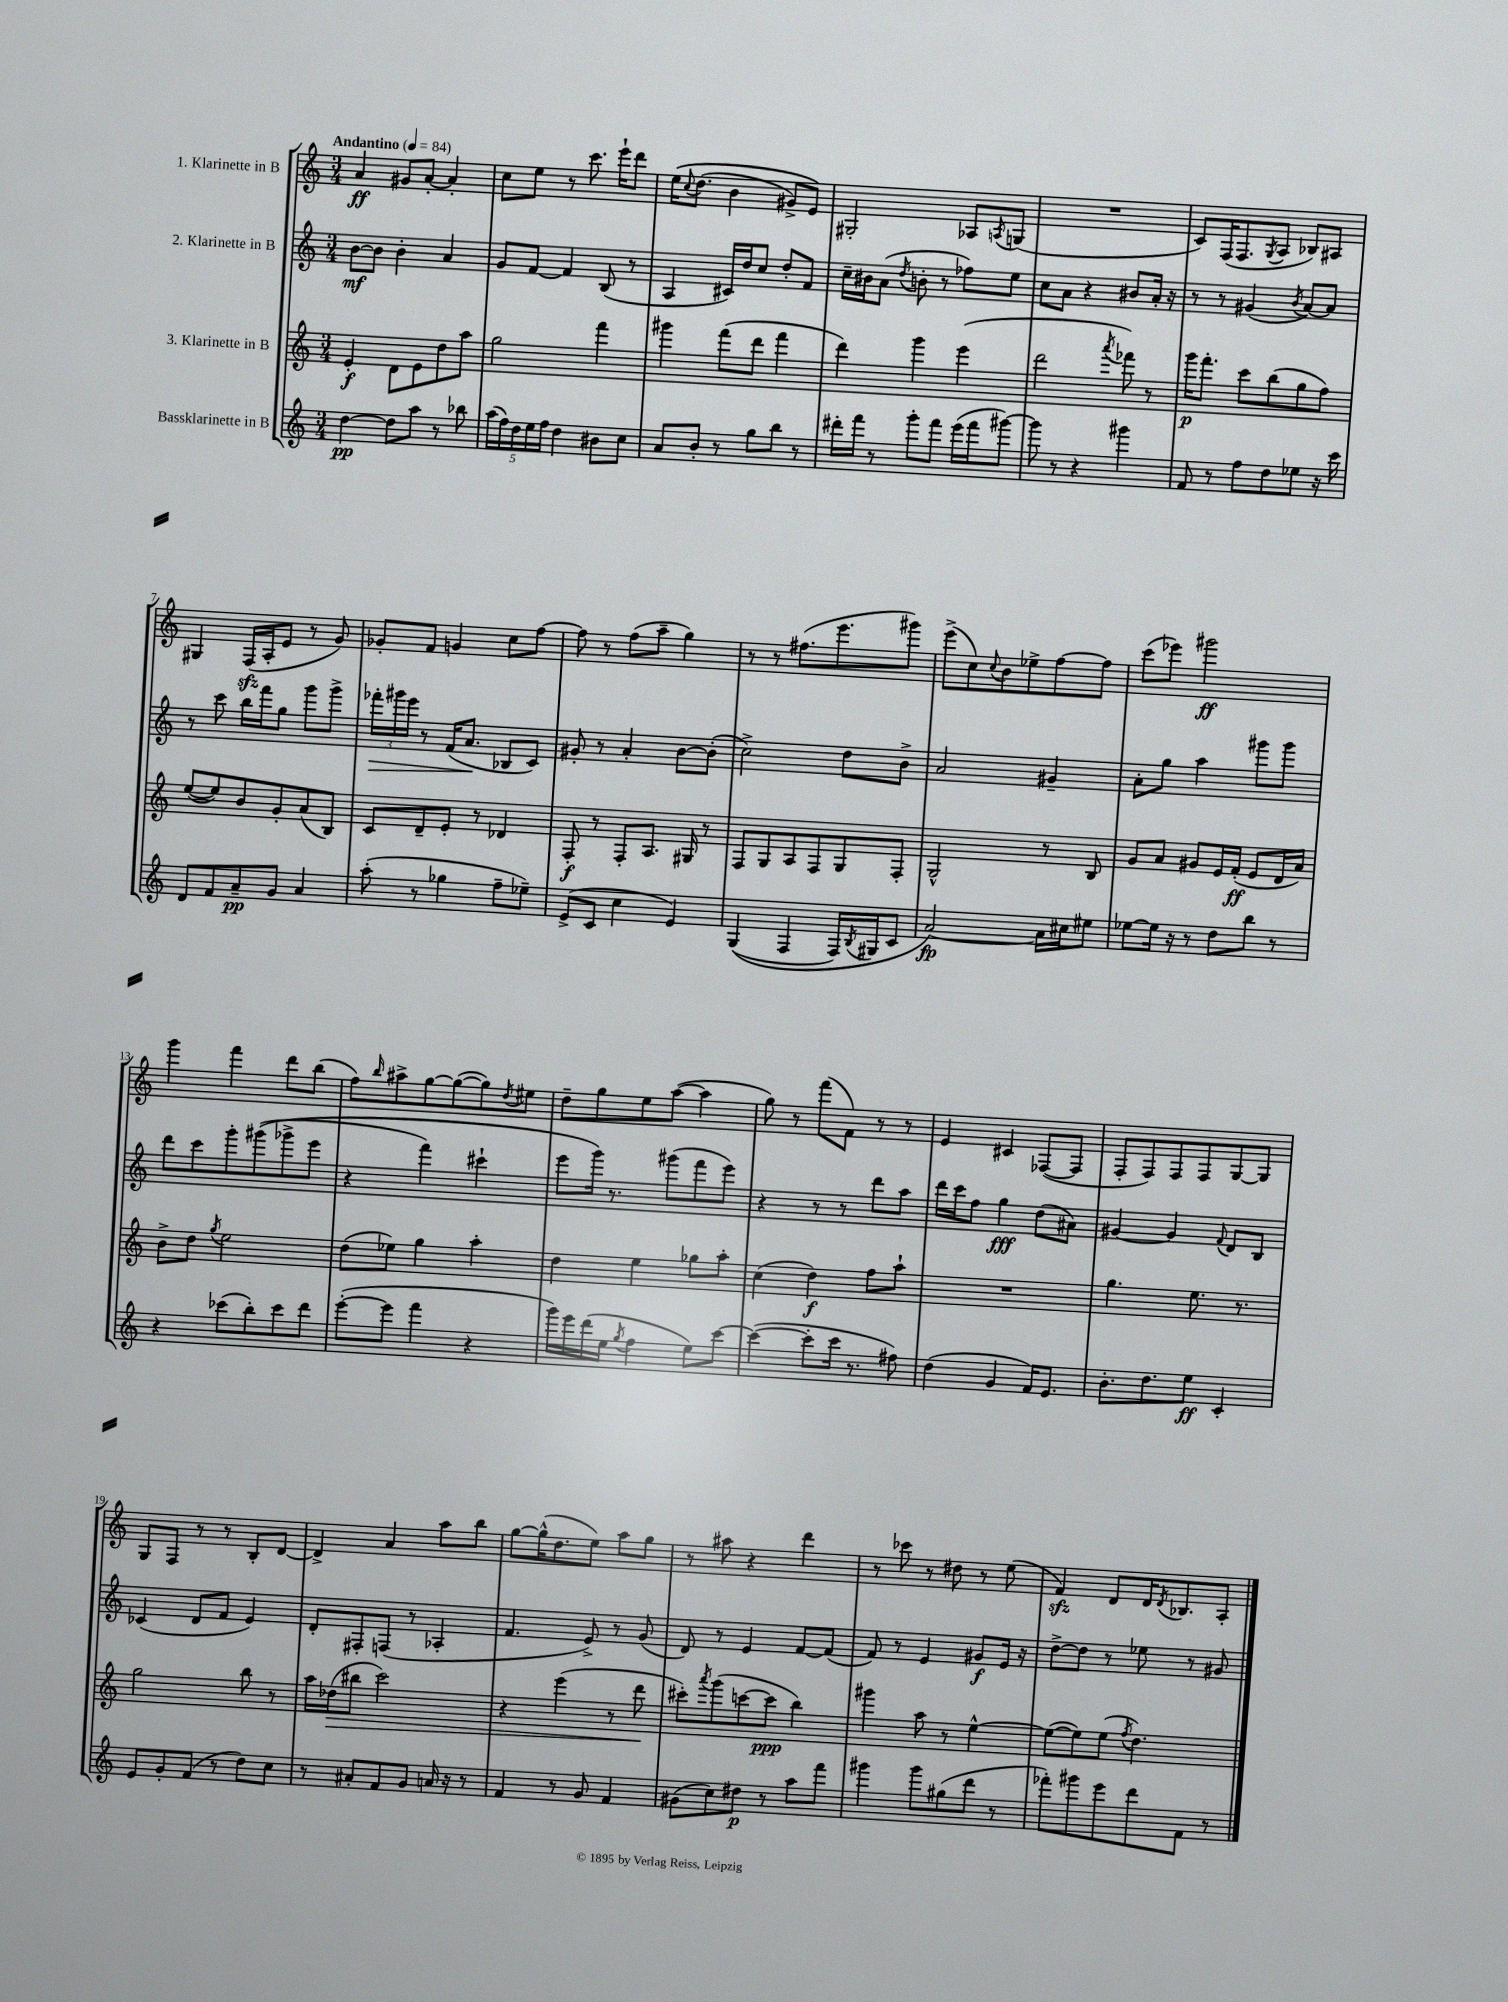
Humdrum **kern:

**kern	**dynam	**kern	**dynam	**kern	**dynam	**kern	**dynam
*part4	*part4	*part3	*part3	*part2	*part2	*part1	*part1
*staff4	*staff4	*staff3	*staff3	*staff2	*staff2	*staff1	*staff1
*I"Bassklarinette in B	*	*I"3. Klarinette in B	*	*I"2. Klarinette in B	*	*I"1. Klarinette in B	*
*clefG2	*	*clefG2	*	*clefG2	*	*clefG2	*
*k[]	*	*k[]	*	*k[]	*	*k[]	*
*M3/4	*	*M3/4	*	*M3/4	*	*M3/4	*
*MM84	*	*MM84	*	*MM84	*	*MM84	*
=1	=1	=1	=1	=1	=1	=1	=1
!	!	!	!	!	!	!LO:TX:a:B:t=Andantino	!
[4dd\	pp	4e'/	f	[8b\L	mf	4a/	ff
.	.	.	.	8b\J]	.	.	.
8dd\L]	.	8d\L	.	4b'\	.	8g#X/L	.
8aa\J	.	8e\	.	.	.	[8a'/J	.
8r	.	8dd\	.	4a/	.	4a'/]	.
8bb-X\	.	8aa\J	.	.	.	.	.
=2	=2	=2	=2	=2	=2	=2	=2
(20aa\LL	.	2gg\	.	8g/L	.	8cc\L	.
20ff\)	.	.	.	.	.	.	.
20dd\	.	.	.	.	.	.	.
.	.	.	.	[8f/J	.	8ee\J	.
20ee\	.	.	.	.	.	.	.
20ff\JJ	.	.	.	.	.	.	.
4dd\	.	.	.	4f/]	.	8r	.
.	.	.	.	.	.	8.ccc\	.
8b#X\L	.	4fff\	.	(8B/	.	.	.
.	.	.	.	.	.	16eee`\KL	.
8cc\J	.	.	.	8r	.	8ddd\J	.
=3	=3	=3	=3	=3	=3	=3	=3
8a/L	.	4ggg#X\	.	4A/	.	(16ee\KL	.
.	.	.	.	.	.	8qqcc/	.
.	.	.	.	.	.	(8.dd\J	.
8b'/J	.	.	.	.	.	.	.
8r	.	(8fff\L	.	16c#X/LL)	.	4b\	.
.	.	.	.	16dd/J	.	.	.
8gg\L	.	8ddd\J	.	8cc/J	.	.	.
8bb\J	.	4fff\	.	8dd'/L	.	8g#X^/L)	.
8r	.	.	.	8f/J	.	8e/J)	.
=4	=4	=4	=4	=4	=4	=4	=4
16ddd#X'\LL	.	4ddd\)	.	16cc~\LL	.	2G#X'/	.
16fff\JJ	.	.	.	16b#X\J	.	.	.
8r	.	.	.	(8a\J	.	.	.
.	.	.	.	8qdd/	.	.	.
8ggg'\L	.	4ggg\	.	8bn'\	.	.	.
8fff\J	.	.	.	8r	.	.	.
(16eee\LL	.	(4eee\	.	8ff-X\L)	.	8A-X/L	.
16fff\J	.	.	.	.	.	.	.
.	.	.	.	.	.	8qAn/	.
[8ggg#X\J)	.	.	.	8ee\J	.	(8Gn/J	.
=5	=5	=5	=5	=5	=5	=5	=5
8ggg#\]	.	2ddd\	.	8cc\L	.	2.r	.
8r	.	.	.	8a\J	.	.	.
4r	.	.	.	4r	.	.	.
.	.	8qaaa/	.	.	.	.	.
4ggg#X\	.	8fff-X\)	.	8b#X/L	.	.	.
.	.	8r	.	16a'/Jk	.	.	.
.	.	.	.	16r	.	.	.
=6	=6	=6	=6	=6	=6	=6	=6
8f/	.	16ggg\KL	p	8r	.	8c/L)	.
.	.	8.fff'\J	.	.	.	.	.
8r	.	.	.	8r	.	(16F/K	.
.	.	.	.	.	.	8.F/	.
8ff\L	.	8ccc\L	.	(4g#X/	.	.	.
.	.	.	.	.	.	8qG/	.
8dd\	.	(8bb\	.	.	.	8A/J	.
.	.	.	.	8qb/	.	.	.
8ee-X\J	.	8gg\	.	[8a/L)	.	8B-X/L)	.
16r	.	8ff\J)	.	8a/J]	.	8A#X/J	.
16ccc\	.	.	.	.	.	.	.
!!LO:LB:g=z
=7	=7	=7	=7	=7	=7	=7	=7
8d/L	.	([8ee/L	.	8r	.	4G#X/	.
8f/	.	8ee/])	.	8ccc\	.	.	.
8a~/	pp	8b/	.	16bb\LL	.	(16Fzz/LL	.
.	.	.	.	16fff\J	.	16A'/J	.
8g/J	.	8g'/	.	8gg\J	.	8e/J	.
4a/	.	(8a/	.	8ggg\L	.	8r	.
.	.	8B/J)	.	8ggg^\J	.	8g/)	.
=8	=8	=8	=8	=8	=8	=8	=8
!	!	!	!	!	!LO:HP:b	!	!
(8aa'\	.	8c/L	.	24fff-X'\LL	>	8g-X'/L	.
.	.	.	.	24ggg#X\	.	.	.
.	.	.	.	24eee\JJ	.	.	.
8r	.	8d~/	.	8r	.	8f/J	.
4gg-X\	.	8e'/J	.	(16f/KL	.	4gn/	.
.	.	.	.	8.a/J	.	.	.
.	.	8r	.	.	.	.	.
8ff~\L	.	4d-X/	.	8B-X/L	]	8cc\L	.
8ee-X~\J)	.	.	.	8c/J)	.	[8ff\J	.
=9	=9	=9	=9	=9	=9	=9	=9
(8e^/L	.	8F'/	f	8g#X'/	.	8ff\]	.
8c/J	.	8r	.	8r	.	8r	.
4cc\	.	8F'/L	.	4a'/	.	(8ff\L	.
.	.	8.A/J	.	.	.	8aa~\J	.
4e/)	.	.	.	[8b\L	.	4gg\)	.
.	.	16G#X/	.	.	.	.	.
.	.	8r	.	(8b'\J]	.	.	.
=10	=10	=10	=10	=10	=10	=10	=10
((4G/	.	8F/L	.	2cc^\)	.	8r	.
.	.	8G/	.	.	.	8r	.
4F/	.	8A/	.	.	.	(8.ff#X\L	.
.	.	8F/	.	.	.	.	.
.	.	.	.	.	.	8.eee\	.
16F/LL)	.	8G/	.	8dd\L	.	.	.
8qB/	.	.	.	.	.	.	.
16G#X/J	.	.	.	.	.	.	.
8c/J	.	8F'/J	.	8b^\J	.	8ggg#X\J)	.
=11	=11	=11	=11	=11	=11	=11	=11
[2a/)	fp	2G^^/	.	2a/	.	(8eee^\L	.
.	.	.	.	.	.	8cc\)	.
.	.	.	.	.	.	8qqcc/	.
.	.	.	.	.	.	8b\	.
.	.	.	.	.	.	8ee-X^\	.
16a\LL]	.	8r	.	4g#X~/	.	[8ff\	.
16cc#X\J	.	.	.	.	.	.	.
8ee#X\J	.	8B/	.	.	.	8ff\J]	.
=12	=12	=12	=12	=12	=12	=12	=12
[8ee-X\L	.	8g/L	.	8a'\L	.	(8ccc\L	.
16ee-\Jk]	.	8a/J	.	8gg\J	.	8eee-X\J)	.
16r	.	.	.	.	.	.	.
8r	.	8g#X/L	.	4aa\	.	2ggg#X\	ff
8dd\L	.	16e/L	.	.	.	.	.
.	.	(16f'/JJ	ff	.	.	.	.
8bb\J	.	8e/L	.	8ggg#X\L	.	.	.
8r	.	16d/L	.	8ggg#\J	.	.	.
.	.	16a/JJ)	.	.	.	.	.
!!LO:LB:g=z
=13	=13	=13	=13	=13	=13	=13	=13
4r	.	8b^\L	.	8ddd\L	.	4ggg\	.
.	.	8dd\J	.	8ccc\	.	.	.
.	.	8qgg/	.	.	.	.	.
(8ccc-X\L	.	2ee\	.	8ggg'\	.	4fff\	.
8bb'\)	.	.	.	((8ggg#X\	.	.	.
8ccc-\	.	.	.	8ggg-X^\	.	8ddd\L	.
8ddd\J	.	.	.	8eee\J	.	(8bb\J	.
=14	=14	=14	=14	=14	=14	=14	=14
([8eee'\L	.	(8dd\L	.	4r	.	8ff\L)	.
.	.	.	.	.	.	16qqbb/	.
8eee\J]	.	8ee-X\J)	.	.	.	8aa#X^\	.
4fff\	.	4gg\	.	4fff\)	.	[8gg\	.
.	.	.	.	.	.	(8gg\_	.
4r	.	4aa'\	.	4ccc#X`\	.	8gg\])	.
.	.	.	.	.	.	8qdd/	.
.	.	.	.	.	.	8ee#X\J	.
=15	=15	=15	=15	=15	=15	=15	=15
16ggg\LL)	.	4dd\	.	8eee\L	.	8dd~\L	.
16eee\	.	.	.	.	.	.	.
(16ddd\	.	.	.	16ggg\Jk)	.	8gg\	.
16ee\JJ	.	.	.	8.r	.	.	.
8qgg/	.	.	.	.	.	.	.
4ff\	.	4ee\	.	.	.	8ee\	.
.	.	.	.	(8ggg#X\L	.	([8aa\J	.
8ee\L)	.	8gg-X\L	.	8fff\	.	4aa\]	.
[8ccc\J	.	8aa'\J	.	8eee\J)	.	.	.
=16	=16	=16	=16	=16	=16	=16	=16
(4ccc\_	.	(4cc\	.	4r	.	8gg\)	.
.	.	.	.	.	.	8r	.
8ccc'\L]	.	4dd\)	f	8r	.	(8fff\L	.
16ccc\Jk	.	.	.	8r	.	8f\J)	.
8.r	.	.	.	.	.	.	.
.	.	8ff\L	.	8ddd\L	.	8r	.
8ff#X\)	.	8aa`\J	.	8aa\J	.	8r	.
=17	=17	=17	=17	=17	=17	=17	=17
(4dd\	.	2.r	.	16ddd\LL	.	4e/	.
.	.	.	.	16ccc\J	.	.	.
.	.	.	.	8ff\J	.	.	.
4g/	.	.	.	4gg\	fff	4c#X/	.
16f/KL)	.	.	.	(8dd\L	.	([8F-X/L	.
8.e/J	.	.	.	.	.	.	.
.	.	.	.	8a#X\J)	.	8F-/J]	.
=18	=18	=18	=18	=18	=18	=18	=18
8.b'\L	.	4.gg\	.	[4g#X/	.	8F'/L	.
.	.	.	.	.	.	8F/)	.
8.dd\	.	.	.	.	.	.	.
.	.	.	.	4g#/]	.	8F/	.
8ee\J	ff	8.ee\	.	.	.	8F/	.
.	.	.	.	8qqf/	.	.	.
4c'/	.	.	.	8d/L	.	[8G/	.
.	.	8.r	.	.	.	.	.
.	.	.	.	8B/J	.	8G/J]	.
!!LO:LB:g=z
=19	=19	=19	=19	=19	=19	=19	=19
8e/L	.	2gg\	.	(4c-X/	.	8G/L	.
8g'/	.	.	.	.	.	8F/J	.
(8f/J	.	.	.	8d/L	.	8r	.
8r	.	.	.	8f/J	.	8r	.
8dd\L)	.	8bb\	.	4e/)	.	8B'/L	.
8cc\J	.	8r	.	.	.	[8d/J	.
=20	=20	=20	=20	=20	=20	=20	=20
8r	.	16aa\LL	.	8d'/L	.	4d^/]	.
!	!	!	!LO:HP:b	!	!	!	!
.	.	(16dd-X\J	>	.	.	.	.
8a#X'/L	.	8bb#X\J	.	8F#X'/	.	.	.
8f/	.	2ccc\)	.	(8Fn/J	.	4a/	.
8g/J	.	.	.	8r	.	.	.
16an/	.	.	.	4A-X'/	.	8aa\L	.
16r	.	.	.	.	.	.	.
8r	.	.	.	.	.	8bb\J	.
=21	=21	=21	=21	=21	=21	=21	=21
4f/	.	4r	.	4.f/	.	[8gg\L	.
.	.	.	.	.	.	(16gg^^\K]	.
.	.	.	.	.	.	8.dd\	.
8r	.	(4eee\	.	.	.	.	.
8g/	.	.	.	8e^/)	.	8ee\J)	.
4f/	.	8r	.	8r	.	8aa\L	.
.	.	8ddd\	.	(8g/	.	8gg\J	.
.	.	.	]	.	.	.	.
=22	=22	=22	=22	=22	=22	=22	=22
(8g#X\L	.	8ccc#X'\L)	.	8d/)	.	8r	.
.	.	8qaaa/	.	.	.	.	.
8cc\)	.	(8ggg\	.	8r	.	8aa#X\	.
8dd#X\J	p	[8cccn\	.	4e/	.	4r	.
8r	.	8ccc\J]	ppp	.	.	.	.
8aa\L	.	4bb\)	.	[8f/L	.	4ddd\	.
8fff\J	.	.	.	(8f/J]	.	.	.
=23	=23	=23	=23	=23	=23	=23	=23
4ggg#X\	.	4ggg#X\	.	8f/)	.	8r	.
.	.	.	.	8r	.	8ccc-X\	.
8ggg#\L	.	8aa\	.	4e/	.	8r	.
(8gg#X\	.	8r	.	.	.	8dd#X\	.
8ddd\J	.	[4ee^^\	.	8g#X/L	f	8r	.
8r	.	.	.	16e/Jk	.	(8ee\	.
.	.	.	.	16r	.	.	.
=24	=24	=24	=24	=24	=24	=24	=24
8fff-X'\L)	.	(8ee\L_	.	[8dd^\L	.	4fzz/)	.
8ggg#X\	.	8ee\])	.	8dd\J]	.	.	.
8eee\	.	(8ee\J	.	8r	.	8d/L	.
.	.	8qff/	.	.	.	.	.
8ddd\	.	4.dd\)	.	8ee-X\	.	16d/K	.
.	.	.	.	.	.	8qd/	.
.	.	.	.	.	.	8.B-X/	.
8f\J	.	.	.	8r	.	.	.
8r	.	.	.	8g#X/	.	8A'/J	.
==	==	==	==	==	==	==	==
*-	*-	*-	*-	*-	*-	*-	*-
